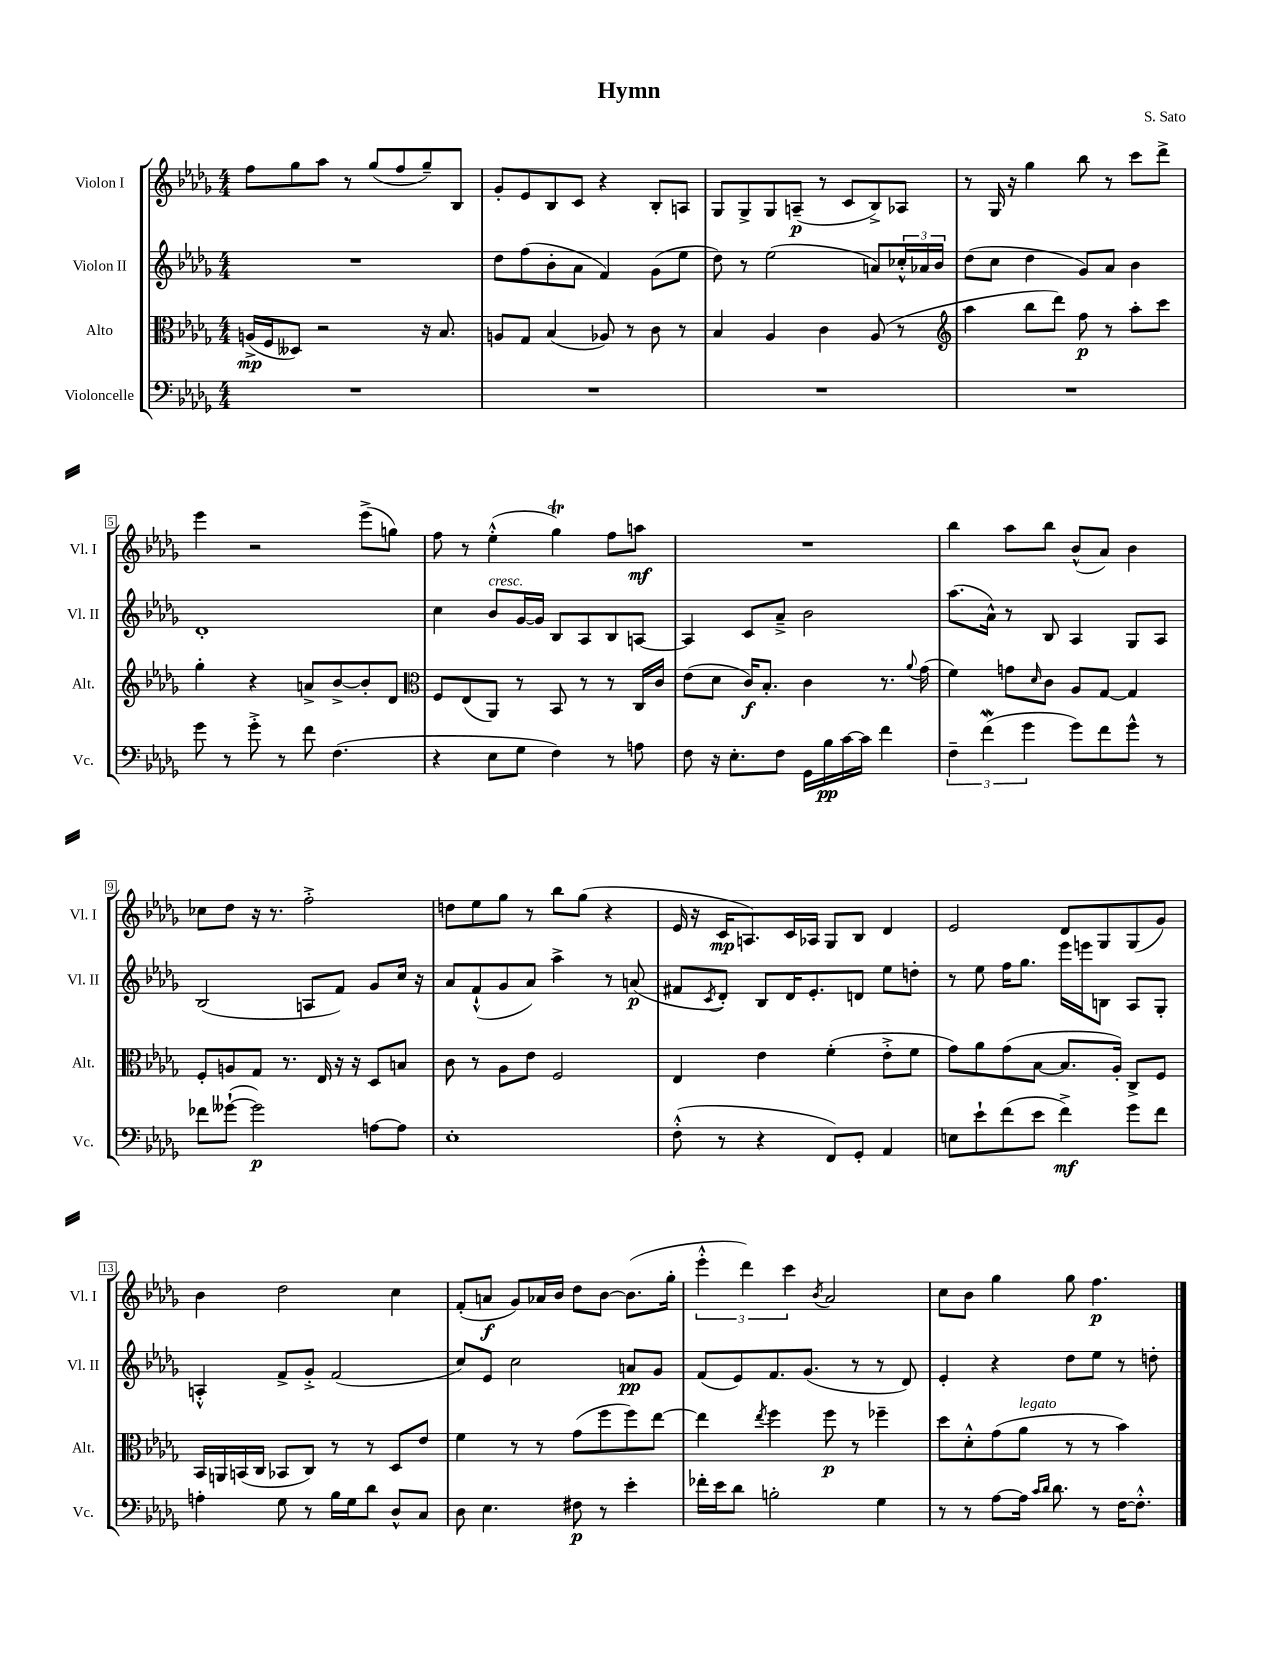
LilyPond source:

\header { title = "Hymn" composer = "S. Sato" }
<<
\new StaffGroup <<
\new Staff = "s0" \with { instrumentName = "Violon I" shortInstrumentName = "Vl. I" } {
    \clef treble \key des \major \numericTimeSignature \time 4/4
    f''8 ges''8 aes''8 r8 ges''8( f''8 ges''8--) bes8 |
    ges'8-. ees'8 bes8 c'8 r4 bes8-. a8 |
    ges8 ges8-> ges8 a8--\p( r8 c'8 bes8->) aes8 |
    r8 ges16 r16 ges''4 bes''8 r8 c'''8 des'''8-> |
    ees'''4 r2 ees'''8->( g''8) |
    f''8 r8 ees''4-.-^( ges''4\trill) f''8 a''8\mf |
    R1 |
    bes''4 aes''8 bes''8 bes'8-^( aes'8) bes'4 |
    ces''8 des''8 r16 r8. f''2-.-> |
    d''8 ees''8 ges''8 r8 bes''8 ges''8( r4 |
    ees'16 r16 c'16\mp a8.) c'16 aes16 ges8 bes8 des'4 |
    ees'2 des'8 ges8 ges8( ges'8) |
    bes'4 des''2 c''4 |
    f'8-.( a'8\f ges'8) aes'16 bes'16 des''8 bes'8~ bes'8.( ges''16-. |
    \tuplet 3/2 { ees'''4-.-^ des'''4) c'''4 } \acciaccatura { bes'8 } aes'2 |
    c''8 bes'8 ges''4 ges''8 f''4.\p \bar "|." |
}
\new Staff = "s1" \with { instrumentName = "Violon II" shortInstrumentName = "Vl. II" } {
    \clef treble \key des \major \numericTimeSignature \time 4/4
    R1 |
    des''8 f''8( bes'8-. aes'8 f'4) ges'8( ees''8 |
    des''8) r8 ees''2( a'8) \tuplet 3/2 { ces''16-.-^ aes'16 bes'16 } |
    des''8( c''8 des''4 ges'8) aes'8 bes'4 |
    des'1-. |
    c''4 bes'8^\markup { \italic "cresc." } ges'16~ ges'16 bes8 aes8 bes8 a8~ |
    a4 c'8 aes'8---> bes'2 |
    aes''8.( aes'16-^) r8 bes8 aes4 ges8 aes8 |
    bes2( a8 f'8) ges'8 c''16 r16 |
    aes'8 f'8-!-^( ges'8 aes'8) aes''4-> r8 a'8\p( |
    fis'8 \acciaccatura { c'8 } des'8-.) bes8 des'16 ees'8.-. d'8 ees''8 d''8-. |
    r8 ees''8 f''16 ges''8. ees'''16 e'''16 b8 aes8 ges8-. |
    a4-.-^ f'8-> ges'8-.-> f'2( |
    c''8) ees'8 c''2 a'8\pp ges'8 |
    f'8( ees'8) f'8. ges'8.( r8 r8 des'8) |
    ees'4-. r4 des''8 ees''8 r8 d''8-. \bar "|." |
}
\new Staff = "s2" \with { instrumentName = "Alto" shortInstrumentName = "Alt." } {
    \clef alto \key des \major \numericTimeSignature \time 4/4
    a16->\mp( f16 deses8) r2 r16 bes8. |
    a8 ges8 bes4( aes8) r8 c'8 r8 |
    bes4 aes4 c'4 aes8( r8 |
    \clef treble aes''4 bes''8 des'''8) f''8\p r8 aes''8-. c'''8 |
    ges''4-. r4 a'8-> bes'8~-> bes'8-. des'8 |
    \clef alto f8 ees8( aes,8) r8 bes,8 r8 r8 c16 c'16 |
    ees'8( des'8 c'16\f) bes8.-. c'4 r8. \appoggiatura { aes'8 } ges'16( |
    f'4) g'8 \grace { des'16 } c'8 aes8 ges8~ ges4 |
    f8-. a8 ges8 r8. ees16 r16 r16 des8 b8 |
    c'8 r8 aes8 ees'8 f2 |
    ees4 ees'4 f'4-.( ees'8-.-> f'8 |
    ges'8) aes'8 ges'8( bes8~ bes8. aes16-.) c8-> f8 |
    bes,16 a,16 b,16( c16 bes,8 c8) r8 r8 des8 ees'8 |
    f'4 r8 r8 ges'8( f''8 f''8) ees''8~ |
    ees''4 \acciaccatura { ees''8 } f''4 f''8\p r8 fes''4-- |
    des''8 des'8-.-^ ges'8( aes'8^\markup { \italic "legato" } r8 r8 bes'4) \bar "|." |
}
\new Staff = "s3" \with { instrumentName = "Violoncelle" shortInstrumentName = "Vc." } {
    \clef bass \key des \major \numericTimeSignature \time 4/4
    R1 |
    R1 |
    R1 |
    R1 |
    ges'8 r8 ges'8-.-> r8 f'8 f4.( |
    r4 ees8 ges8 f4) r8 a8 |
    f8 r16 ees8.-. f8 ges,16 bes16\pp c'16~ c'16 f'4 |
    \tuplet 3/2 { f4-- f'4\mordent( ges'4 } ges'8) f'8 ges'8-^ r8 |
    fes'8 geses'8~-!( geses'2\p) a8~ a8 |
    ees1-. |
    f8-.-^( r8 r4 f,8) ges,8-. aes,4 |
    e8 ees'8-! f'8( ees'8 f'4->\mf) ges'8 f'8 |
    a4-. ges8 r8 bes16 ges16 des'8 des8-^ c8 |
    des8 ees4. fis8\p r8 ees'4-. |
    fes'16-. ees'16 des'8 b2-. ges4 |
    r8 r8 aes8~ aes16 \grace { c'16 des'16 } des'8. r8 f16~ f8.-.-^ \bar "|." |
}
>>
>>
\layout { \context { \Score \override BarNumber.stencil = #(make-stencil-boxer 0.1 0.3 ly:text-interface::print) } }
